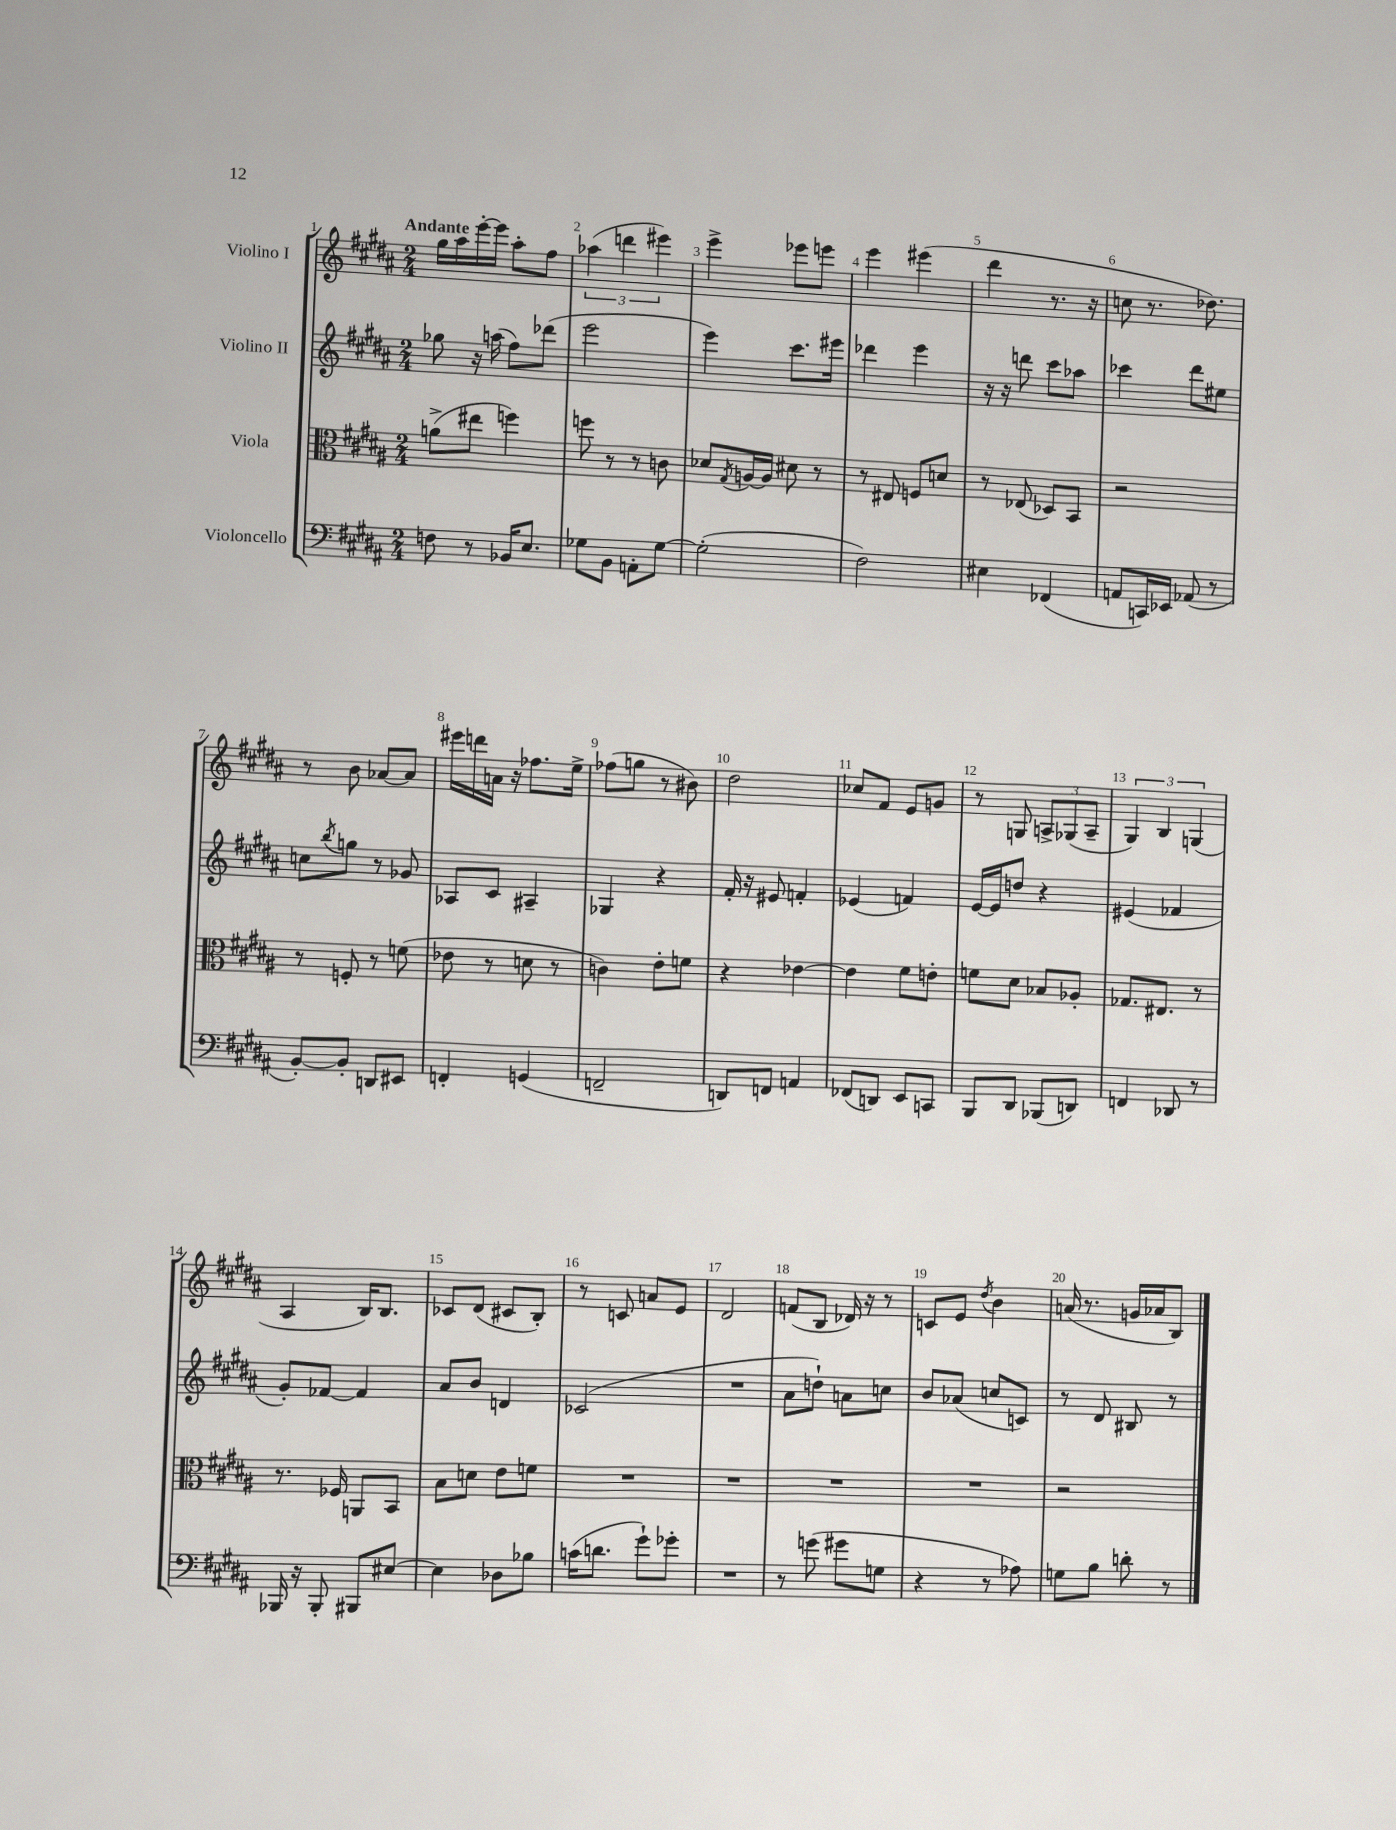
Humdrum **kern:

**kern	**kern	**kern	**kern
*staff4	*staff3	*staff2	*staff1
*clefF4	*clefC3	*clefG2	*clefG2
*k[f#c#g#d#a#]	*k[f#c#g#d#a#]	*k[f#c#g#d#a#]	*k[f#c#g#d#a#]
*M2/4	*M2/4	*M2/4	*M2/4
8F	(8a^	8gg-	16gg#
.	.	.	16aa#
8r	8ee#	16r	[16eee'
.	.	(16aa	16eee]
16BB-	4ff)	8ff#)	8aa#'
8.E	.	.	.
.	.	(8ddd-	8ff#
=	=	=	=
8G-	8ff	2eee	(6aa-
8BB	8r	.	.
.	.	.	6ddd
8AA'	8r	.	.
.	.	.	6eee#)
[8G-	8c	.	.
=	=	=	=
(2G-']	8d-	4eee)	4eee^
.	8qG#	.	.
.	[16A	.	.
.	16A]	.	.
.	8d#	8.ccc#	8eee-
.	8r	.	8eee
.	.	16eee#	.
=	=	=	=
2F#)	8r	4ddd-	4eee
.	8E#	.	.
.	8F	4eee	(4eee#
.	8d	.	.
=	=	=	=
4E#	8r	16r	4ddd#
.	.	16r	.
.	(8E-	8ddd	.
(4FF-	8D-)	8ccc#	8.r
.	8BB	8aa-	.
.	.	.	16r
=	=	=	=
8AA	2r	4ccc-	8cc
16CC)	.	.	8.r
16EE-	.	.	.
(8AA-	.	8ddd#	.
.	.	.	8.dd-)
8r	.	8ee#	.
=	=	=	=
[8BB')	8r	8cc	8r
.	.	8qbb	.
8BB']	8F'	8gg	8b
8DD	8r	8r	[8a-
8EE#	(8f	8g-	8a-]
=	=	=	=
4FF'	8e-	8A-	16eee#
.	.	.	16ddd
.	8r	8c#	16a
.	.	.	16r
(4GG	8d	4A#~	8.ff-
.	8r	.	.
.	.	.	16ee^
=	=	=	=
2FF~	4c)	4G-	(8ff-
.	.	.	8gg
.	8e'	4r	8r
.	8f	.	8b#)
=	=	=	=
8DD)	4r	16f#'	2dd#
.	.	16r	.
8FF	.	8e#	.
4AA	[4e-	4f'	.
=	=	=	=
(8FF-	4e-]	(4e-	8cc-
8DD)	.	.	8f#
8EE	8f#	4f)	8e
8CC	8e'	.	8g
=	=	=	=
8BBB	8f	[16e	8r
.	.	16e]	.
8DD#	8d#	8dd	8G
(8BBB-	8B-	4r	12A^
.	.	.	(12G-
8DD)	8A-'	.	.
.	.	.	12A~
=	=	=	=
4FF	8.G-	(4e#	6G#)
.	.	.	6B
.	8.E#	.	.
8DD-	.	4f-	.
.	.	.	(6G
8r	8r	.	.
=	=	=	=
16BBB-	8.r	8g#')	4A#
16r	.	.	.
8BBB-'	.	[8f-	.
.	16F-	.	.
8BBB#	8AA	4f-]	16B)
.	.	.	8.B
[8E#	8BB	.	.
=	=	=	=
4E#]	8B	8a#	8c-
.	8d	8b	(8d#
8D-	8e	4d	8c#
8B-	8f	.	8B')
=	=	=	=
(16c	2r	(2c-	8r
8.d	.	.	.
.	.	.	8c
8g#`)	.	.	8a
8g-'	.	.	8e
=	=	=	=
2r	2r	2r	2d#
=	=	=	=
8r	2r	8a#	(8f
(8g	.	8dd`)	8B
8g#	.	8a	16d-)
.	.	.	16r
8G	.	8cc	8r
=	=	=	=
4r	2r	8b	8c
.	.	(8a-	8e
.	.	.	8qdd#
8r	.	8cc	4b
8A-)	.	8c)	.
=	=	=	=
8G	2r	8r	(16a
.	.	.	8.r
8B	.	8d#	.
8d'	.	8B#	16g
.	.	.	16a-
8r	.	8r	8B)
==	==	==	==
*-	*-	*-	*-
